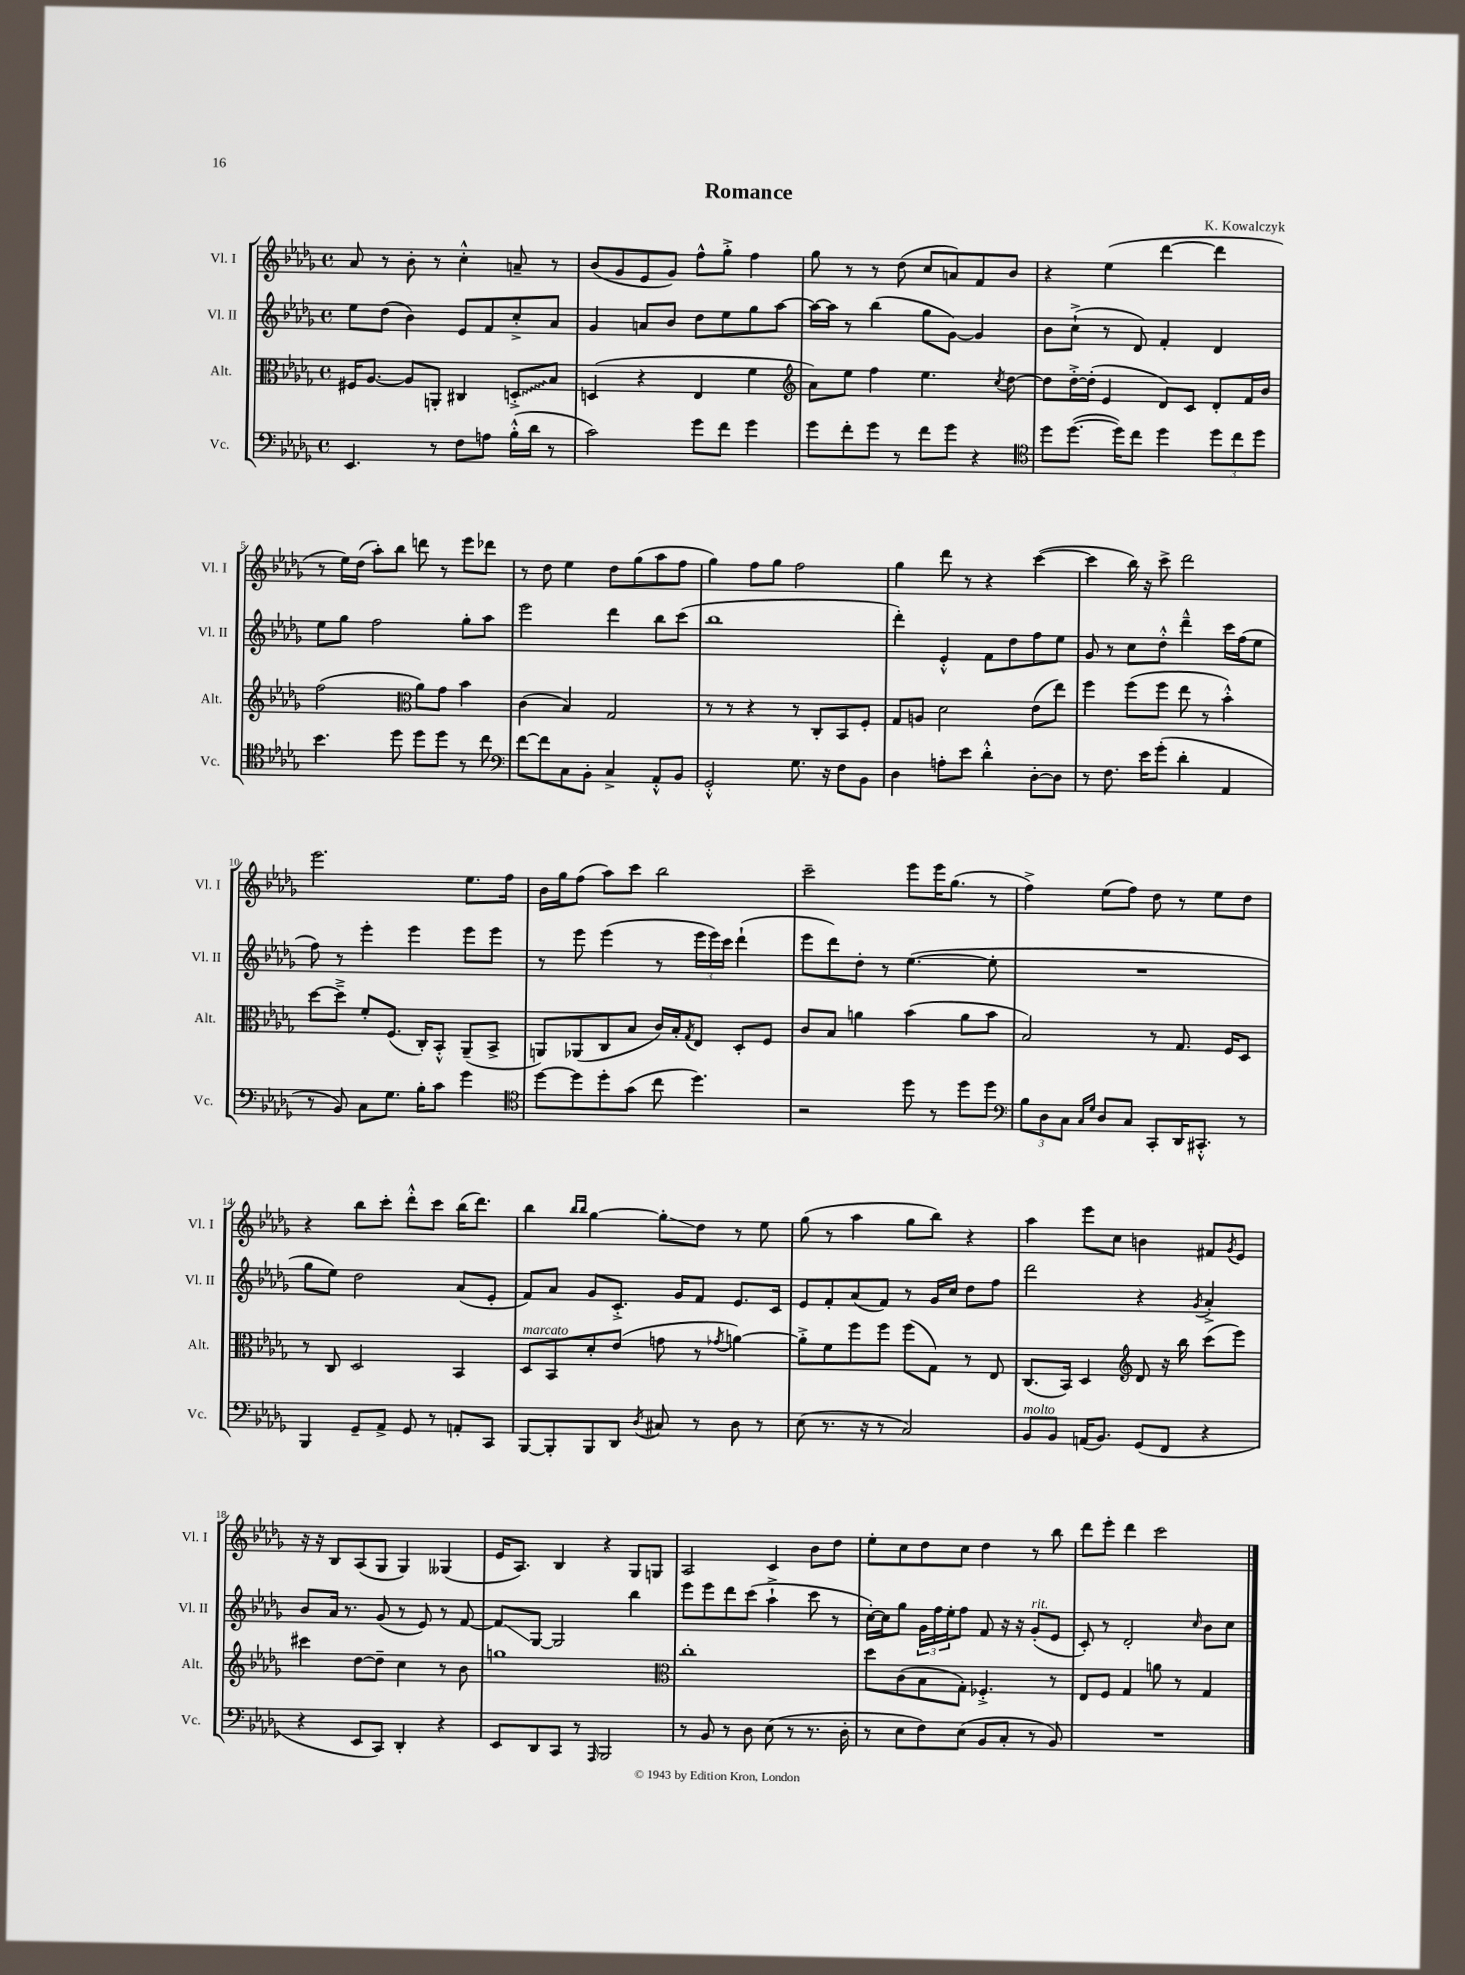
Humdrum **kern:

**kern	**kern	**kern	**kern
*staff4	*staff3	*staff2	*staff1
*clefF4	*clefC3	*clefG2	*clefG2
*k[b-e-a-d-g-]	*k[b-e-a-d-g-]	*k[b-e-a-d-g-]	*k[b-e-a-d-g-]
*M4/4	*M4/4	*M4/4	*M4/4
*met(c)	*met(c)	*met(c)	*met(c)
4.EE-/	16F#/LK	8ee-\L	8a-/
.	[8.A-/J	.	.
.	.	(8dd-\J	8r
.	8A-/]L	4b-\)	8b-'\
8r	8AA'/J	.	8r
8F\L	4C#/	8e-/L	4cc'^^\
8A\J	.	8f/	.
(16B-'^^\LL	8D'^/L	8cc'^/	8a~/
16d-\JJ	.	.	.
8r	8B-/J	8a-/J	8r
=	=	=	=
2c\)	(4D/	4g-/	(8b-/L
.	.	.	8g-/
.	4r	8a/L	8e-/
.	.	8b-/J	8g-/J)
8g-\L	4E-/	8dd-\L	8ff^^\L
8f\J	.	8ee-\	8gg-'^\J
4g-\	4f\	8gg-\	4ff\
.	.	[8aa-\J	.
=	=	=	=
*	*clefG2	*	*
8g-\L	8a-\L)	16aa-\_LL	8gg-\
.	.	16aa-\]JJ	.
8f'\	8ee-\J	8r	8r
8g-\J	4ff\	(4bb-\	8r
8r	.	.	(8dd-\
8f\L	4.ee-\	8gg-\L	8cc/L
8g-\J	.	[8g-\J)	8a/)
4r	.	4g-/]	8f/
.	8qcc/	.	.
.	[8dd-\	.	8b-/J
=	=	=	=
*clefC4	*	*	*
8dd-\L	8dd-\]L	8b-\L	4r
([8.dd-\J	[16dd-'^\L	(8cc`^\J	.
.	(16dd-'\]JJ	.	.
.	4e-/	8r	(4ee-\
16dd-\]LK)	.	.	.
8cc\J	.	8d-/)	.
4dd-\	8d-/L)	4f'/	[4ddd-\
.	8c/J	.	.
12dd-\L	8d-'/L	4d-/	4ddd-\]
12cc\	.	.	.
.	16f/L	.	.
12dd-\J	.	.	.
.	16b-/JJ	.	.
=	=	=	=
4.b-\	(2ff\	8ee-\L	8r
.	.	8gg-\J	16ee-\LL)
.	.	.	(16dd-\JJ
.	.	2ff\	8aa-'\L)
8dd-\	.	.	8bb-\J
*	*clefC3	*	*
8dd-\L	8a-\L)	.	8ddd\
8dd-\J	8g-\J	.	8r
8r	4b-\	8gg-'\L	8eee-\L
8cc\	.	8aa-\J	8ddd-\J
=	=	=	=
*clefF4	*	*	*
[8f\L	(4c\	2eee-\	8r
8f\]	.	.	8dd-\
8C\	4B-/)	.	4ee-\
8BB-'\J	.	.	.
4C^/	2G-/	4ddd-\	8dd-\L
.	.	.	(8gg-\
8AA-'^^/L	.	8bb-\L	8aa-\
8BB-/J	.	(8ccc\J	8ff\J
=	=	=	=
2GG-'^^/	8r	1bb-	4gg-\)
.	8r	.	.
.	4r	.	8ff\L
.	.	.	8gg-\J
8.G-\	8r	.	2ff\
.	8C'/L	.	.
16r	.	.	.
8F\L	8BB-/	.	.
8BB-\J	8F'/J	.	.
=	=	=	=
4D-\	8G-/L	4ddd-'\)	4gg-\
.	8A/J	.	.
8A'\L	2d-\	4e-'^^/	8ddd-\
8e-\J	.	.	8r
4d-'^^\	.	8f\L	4r
.	.	8dd-\	.
[8D-'\L	(8e-\L	8ff\	([4ccc\
8D-\]J	8ee-\J)	8ee-\J	.
=	=	=	=
8r	4ff\	8g-/	4ccc\]
8.F\	.	8r	.
.	(8ff\L	8cc\L	16bb-\)
16e-\LK	.	.	16r
(8g-'\J	8ff\J	8dd-'^^\J	8ccc^\
4d-'\	8ee-\	4ddd-~^^\	2ddd-\
.	8r	.	.
4AA-/	4b-'^^\)	16ccc\LL	.
.	.	(16ff\J	.
.	.	8ee-\J	.
=	=	=	=
8r	[8dd-\L	8ff\)	2.eee-\
8BB-/)	8dd-~^\]J	8r	.
8C\L	8f'/L	4eee-'\	.
8.G-\J	(8.F/J	.	.
.	.	4eee-\	.
16B-'\LK	16C'/LK)	.	.
8c\J	8BB-'^^/J	.	.
4g-\	(8AA-~/L	8eee-\L	8.ee-\L
.	8BB-^/J	8eee-\J	.
.	.	.	16ff\Jk
=	=	=	=
*clefC4	*	*	*
[8dd-\L	8AA/L)	8r	16b-\LL
.	.	.	16gg-\J
8dd-\]	(8AA-/	8eee-\	(8ff\J
8dd-'\	8C/	(4eee-\	8aa-\L)
(8g-\J	8B-/J	.	8ccc\J
8cc\	16c/LL)	8r	2bb-\
.	16B-'/J	.	.
.	8qG-/	.	.
4.dd-\)	8E-/J	24eee-\LL	.
.	.	24eee-\)	.
.	.	24ccc\JJ	.
.	8D-'/L	(4ddd-`\	.
.	8F/J	.	.
=	=	=	=
2r	8c/L	8eee-\L	2ccc~\
.	8B-/J	8ddd-\)	.
.	4a\	8dd-'\J	.
.	.	8r	.
8dd-\	(4b-\	([4.ee-\	8eee-\L
8r	.	.	16eee-\K
.	.	.	(8.gg-\J
8dd-\L	8a\L	.	.
8dd-\J	8b-\J	8ee-'\]	8r
=	=	=	=
*clefF4	*	*	*
12B-\L	2B-/)	1r	4ff^\)
12D-\	.	.	.
12C\J	.	.	.
16qqC/LL	.	.	.
16qqG-/JJ	.	.	.
8D-/L	.	.	(8ee-\L
8C/J	.	.	8ff\J)
8CC'/L	8r	.	8dd-\
16DD-/K	8.G-/	.	8r
8.CC#'^^/J	.	.	.
.	.	.	8ee-\L
.	16F/LK	.	.
8r	8D-/J	.	8dd-\J
=	=	=	=
4BBB-/	8r	8gg-\L	4r
.	8C/	8ee-\J)	.
8GG-~/L	2D-/	2dd-\	8bb-\L
8AA-^/J	.	.	8ccc'\J
8GG-/	.	.	8ddd-'^^\L
8r	.	.	8ccc\J
8AA'/L	4BB-/	(8a-/L	(16bb-\LK
.	.	.	8.ddd-\J)
8CC/J	.	8e-'/J	.
=	=	=	=
[8BBB-/L	8D-/L	8f/L)	4bb-\
8BBB-'/]	8BB-/	8a-/J	.
.	.	.	16qqbb-/LL
.	.	.	16qqbb-/JJ
8BBB-/	8d-'/	8g-/L	[4gg-\
8DD-/J	(8e-/J	8.c'^/J	.
8qD-/	.	.	.
8C#/	8g\	.	8gg-'\]L
.	.	16g-/LK	.
8r	8r	8f/J	8dd-\J
.	8qg-/	.	.
8D-\	[4a\)	8.e-/L	8r
8r	.	.	8ee-\
.	.	16c/Jk	.
=	=	=	=
(8E-\	8a'^\]L	8e-/L	(8gg-\
8.r	8f\	8f'/	8r
.	8ff\	(8a-/	4aa-\
16r	.	.	.
8r	8ff\J	8f/J)	.
2C/)	(8ff\L	8r	8gg-\L
.	8G-\J)	16g-/LL	8bb-\J)
.	.	16cc/JJ	.
.	8r	8dd-\L	4r
.	8E-/	8ff\J	.
=	=	=	=
8BB-/L	(8.C/L	2ddd-\	4aa-\
8BB-/J	.	.	.
.	16BB-/Jk)	.	.
(16AA/LK	4D-/	.	8eee-\L
8.BB-/J)	.	.	.
.	.	.	8cc\J
*	*clefG2	*	*
(8GG-/L	8d-/	4r	4b\
8FF/J	16r	.	.
.	16bb-\	.	.
.	.	8qg-/	.
4r	(8ccc\L	4a-'^/	8f#/L
.	.	.	8qg-/
.	8eee-\J)	.	8e-/J
=	=	=	=
4r	4ccc#\	8b-/L	16r
.	.	.	16r
.	.	16a-/Jk	8B-/L
.	.	8.r	.
8EE-/L	[8dd-\L	.	(8A-/
8CC/J)	8dd-~\]J	(8g-/	8G-/J
4DD-'/	4cc\	8r	4G-/)
.	.	8e-/)	.
4r	8r	8r	(4G--/
.	8b-\	[8f/	.
=	=	=	=
8EE-/L	1gg	8f/]L	16e-/LK
.	.	.	8.A-/J)
8DD-/	.	[8G-/J	.
8CC/J	.	2G-/]	4B-/
8r	.	.	.
16qqAAA-/	.	.	.
2BBB-/	.	.	4r
.	.	4bb-\	8G-/L
.	.	.	8G/J
=	=	=	=
*	*clefC3	*	*
8r	1cc'	8eee-\L	2A-/
8BB-/	.	8eee-\	.
8r	.	8ddd-\	.
8D-\	.	(8ccc\J	.
(8E-\	.	4aa-`^\	4c/
8r	.	.	.
8.r	.	8ccc\	8b-\L
.	.	8r	8dd-\J
16D-'\	.	.	.
=	=	=	=
8r	8dd-\L	[16cc'\LL)	8ee-'\L
.	.	16cc\]J	.
8E-\L	(8c\	8gg-\J	8cc\
8F\)	8B-\	24g-\LL	8dd-\
.	.	24ff\	.
.	.	24ee-'\J	.
(8E-\J	8G-'\J)	8ff\J	8cc\J
8BB-/L	4.F-'^/	8f/	4dd-\
8C'/J	.	16r	.
.	.	16r	.
8r	.	(8g-'/L	8r
8BB-/)	8r	8e-/J	8bb-\
=	=	=	=
1r	8E-/L	8c'/)	8ddd-\L
.	8F/J	8r	8eee-'\J
.	4G-/	2d-'/	4ddd-\
.	8a\	.	2ccc\
.	8r	.	.
.	.	16qqcc/	.
.	4G-/	8b-\L	.
.	.	8cc\J	.
==	==	==	==
*-	*-	*-	*-
